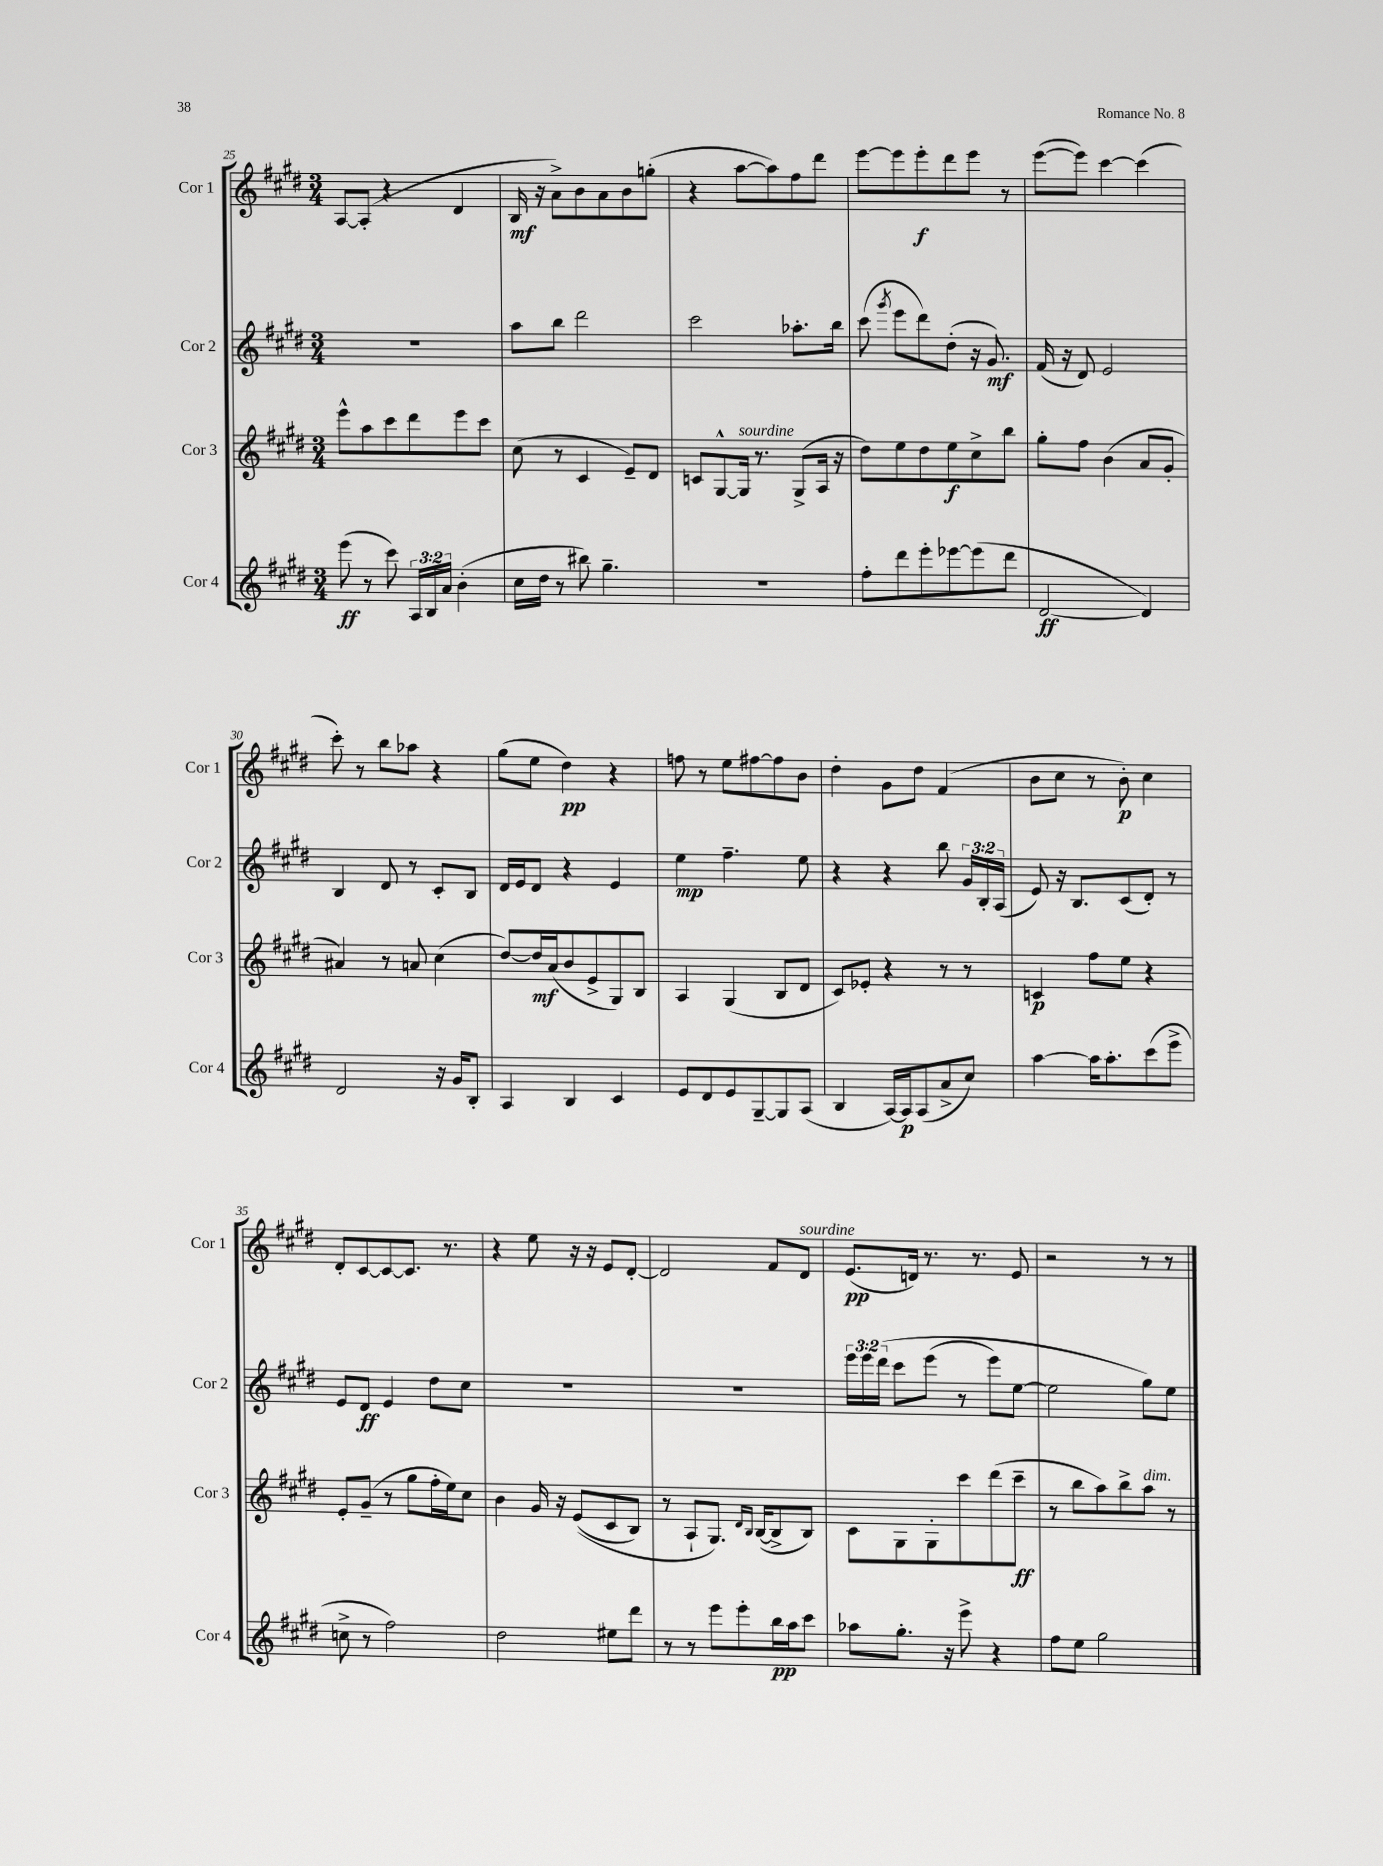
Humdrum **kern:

**kern	**kern	**kern	**kern
*staff4	*staff3	*staff2	*staff1
*clefG2	*clefG2	*clefG2	*clefG2
*k[f#c#g#d#]	*k[f#c#g#d#]	*k[f#c#g#d#]	*k[f#c#g#d#]
*M3/4	*M3/4	*M3/4	*M3/4
(8eee	8eee^^	2.r	[8A
8r	8aa	.	(8A']
8ccc#)	8ccc#	.	4r
24A	8ddd#	.	.
24B	.	.	.
24a	.	.	.
(4b'	8eee	.	4d#
.	8ccc#	.	.
=	=	=	=
16cc#	(8cc#	8aa	16B
16dd#	.	.	16r
8r	8r	8bb	8a^)
8bb#)	4c#	2ddd#	8b
4.gg#~	.	.	8a
.	8e~)	.	8b
.	8d#	.	(8gg'
=	=	=	=
2.r	8c	2ccc#	4r
.	[8G#^^	.	.
.	16G#]	.	[8aa
.	8.r	.	.
.	.	.	8aa])
.	(8G#^	8.aa-'	8ff#
.	16A	.	8ddd#
.	16r	16bb	.
=	=	=	=
8ff#'	8dd#)	(8ccc#	[8eee
.	.	8qggg#	.
8ddd#	8ee	8eee	8eee]
8eee'	8dd#	8ddd#)	8eee'
[8eee-	8ee	(8dd#'	8ddd#
(8eee-]	8cc#^	16r	8eee
.	.	8.g#)	.
8ddd#	8bb	.	8r
=	=	=	=
[2d#	8gg#'	(16f#	([8eee
.	.	16r	.
.	8ff#	8d#)	8eee])
.	(4b	2e	[4ccc#
4d#])	8a	.	(4ccc#]
.	8g#'	.	.
=	=	=	=
2d#	4a#)	4B	8ccc#')
.	.	.	8r
.	8r	8d#	8bb
.	8a	8r	8aa-
16r	(4cc#	8c#'	4r
16g#	.	.	.
8B'	.	8B	.
=	=	=	=
4A	[8dd#)	16d#	(8gg#
.	.	16e	.
.	16dd#]	8d#	8ee
.	(16a	.	.
4B	8b	4r	4dd#)
.	8e^	.	.
4c#	8G#)	4e	4r
.	8B	.	.
=	=	=	=
8e	4A	4ee	8ff
8d#	.	.	8r
8e	(4G#	4.ff#~	8ee
[8G#~	.	.	[8ff#
8G#]	8B	.	8ff#]
(8A	8d#	8ee	8b
=	=	=	=
4B	8c#)	4r	4dd#'
.	8e-'	.	.
[16A)	4r	4r	8g#
16A]	.	.	.
(8A	.	.	8dd#
8a^	8r	8bb	(4f#
8cc#)	8r	24g#	.
.	.	24B'	.
.	.	(24A	.
=	=	=	=
[4aa	4c	8e)	8b
.	.	16r	8cc#
.	.	8.B	.
16aa]	8ff#	.	8r
8.aa'	.	.	.
.	8ee	(8c#	8b')
(8ccc#	4r	8d#')	4cc#
8eee^	.	8r	.
=	=	=	=
8cc^	8e'	8e	8d#'
8r	(8g#~	8d#	[8c#
2ff#)	8r	4e	8c#_
.	8gg#	.	8.c#]
.	16ff#'	8dd#	.
.	16ee)	.	8.r
.	8cc#	8cc#	.
=	=	=	=
2dd#	4b	2.r	4r
.	16g#	.	8ee
.	16r	.	.
.	&((8e	.	16r
.	.	.	16r
8ee#	8c#	.	8e
8ddd#	8B)	.	[8d#'
=	=	=	=
8r	8r	2.r	2d#]
8r	8A`	.	.
8eee	8.G#&)	.	.
8eee'	.	.	.
.	16qqd#	.	.
.	16qqB	.	.
.	([16B	.	.
16bb	8B^]	.	8f#
16aa	.	.	.
8ccc#	8B)	.	8d#
=	=	=	=
8aa-	8c#	24eee	(8.e
.	.	24eee	.
.	.	&(24ddd#	.
8.gg#'	8G#	8ccc#	.
.	.	.	16d)
.	8G#'	(8eee	8.r
16r	.	.	.
8eee^	8ccc#	8r	.
.	.	.	8.r
4r	(8ddd#	8eee)	.
.	8ccc#~	[8ee	8e
=	=	=	=
8ff#	8r	2ee]	2r
8ee	8bb	.	.
2gg#	8aa)	.	.
.	8bb^	.	.
.	8aa	8gg#&)	8r
.	8r	8ee	8r
==	==	==	==
*-	*-	*-	*-
